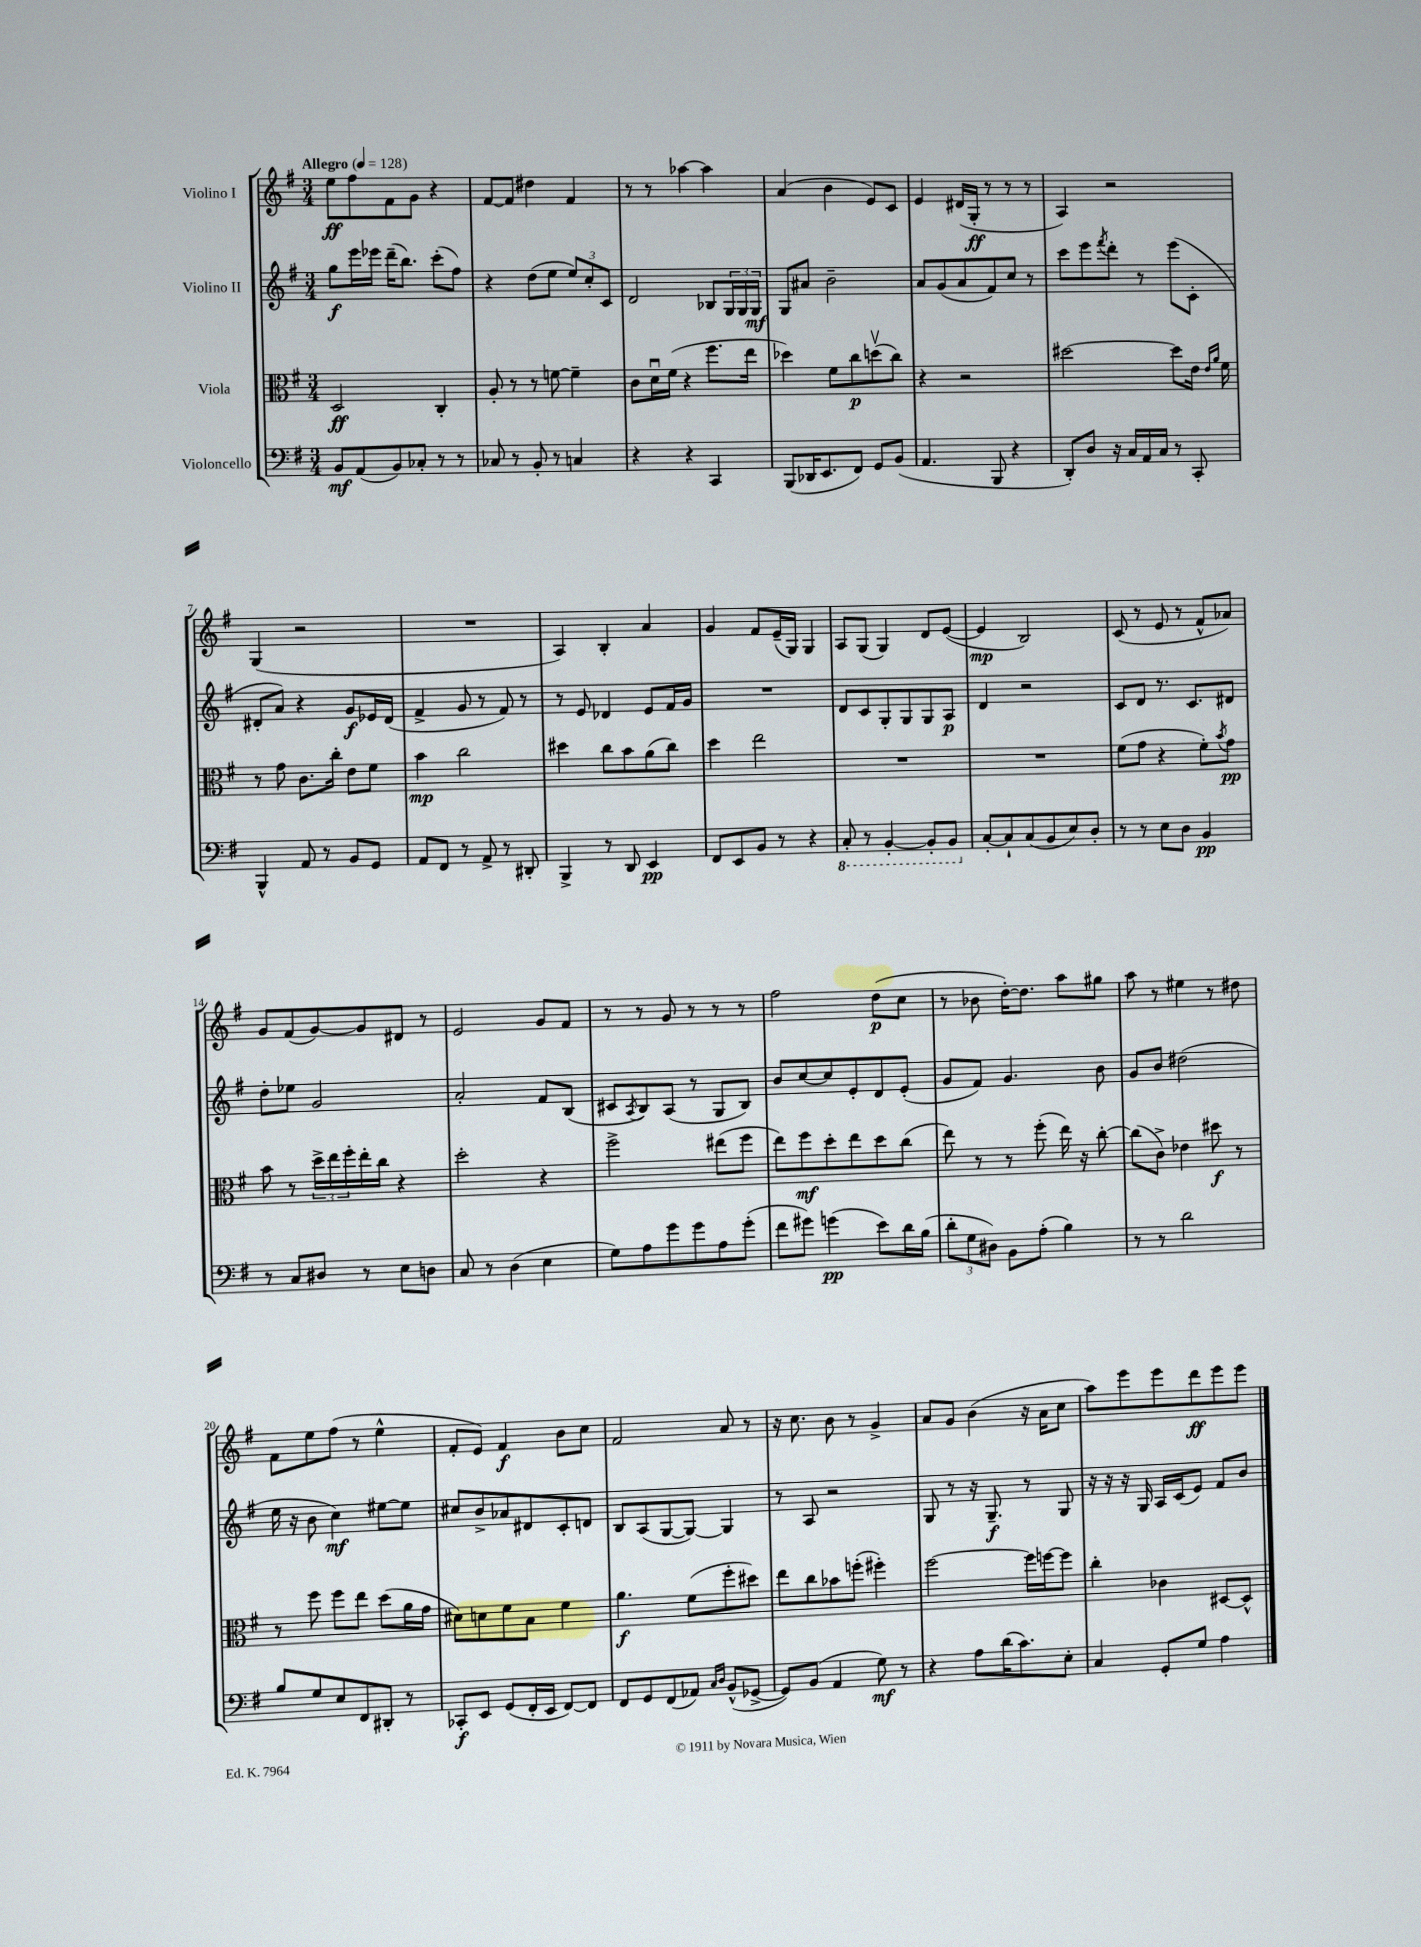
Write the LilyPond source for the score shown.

<<
\new StaffGroup <<
\new Staff = "s0" \with { instrumentName = "Violino I" } {
    \clef treble \key g \major \numericTimeSignature \time 3/4 \tempo "Allegro" 4 = 128
    e''8\ff fis''8 fis'8 g'8 r4 |
    fis'8~ fis'8 dis''4 fis'4 |
    r8 r8 aes''4~ aes''4 |
    a'4( b'4 e'8) c'8 |
    e'4 dis'16( g16-.\ff r8 r8 r8 |
    a4) r2 |
    g4( r2 |
    R2. |
    a4) b4-. a'4 |
    g'4 fis'8 e'16--( g16) g4 |
    a8 g8( g4) d'8 e'8~( |
    e'4\mp b2) |
    c'8( r8 e'8 r8 fis'8-^ aes'8) |
    g'8 fis'8( g'8~) g'8 dis'8 r8 |
    e'2 g'8 fis'8 |
    r8 r8 g'8 r8 r8 r8 |
    fis''2 d''8\p( c''8 |
    r8 bes'8 d''16~-.) d''8. a''8 gis''8 |
    a''8 r8 eis''4 r8 dis''8 |
    fis'8 e''8 fis''8( r8 e''4-^ |
    fis'8-. e'8) fis'4\f b'8 c''8 |
    fis'2 a'8 r8 |
    r16 c''8. b'8 r8 g'4-> |
    a'8 g'8 b'4( r16 a'16 c''8 |
    a''8) e'''8 e'''8 d'''8\ff e'''8 e'''8 \bar "|." |
}
\new Staff = "s1" \with { instrumentName = "Violino II" } {
    \clef treble \key g \major \numericTimeSignature \time 3/4
    g''8\f e'''16 ees'''16 d'''16--( b''8.) c'''8-.( fis''8) |
    r4 d''8( e''8 \tuplet 3/2 { e''8) c''8-. c'8 } |
    d'2 bes8 \tuplet 3/2 { g16 g16 g16\mf } |
    g8 ais'8 b'2-- |
    a'8 g'8( a'8 fis'8) c''8 r8 |
    c'''8 e'''8 \acciaccatura { fis'''8 } d'''8-. r8 e'''8( c'8-. |
    dis'8-. a'8) r4 g'8\f ees'16 dis'16( |
    fis'4-> g'8 r8 fis'8) r8 |
    r8 e'8 des'4 e'8 fis'16 g'16 |
    R2. |
    d'8 c'8 g8-. g8 g8 a8\p |
    d'4 r2 |
    c'8 d'8 r8. c'8. dis'8 |
    d''8-. ees''8 g'2 |
    a'2-. fis'8 b8( |
    cis'8 \acciaccatura { a8 } b8) a8( r8 g8 b8) |
    b'8 c''8~ c''8 e'8-. d'8 e'8-.( |
    g'8 fis'8) g'4. b'8 |
    g'8 b'8 dis''2( |
    e''16 r16 b'8 c''4\mf) eis''8~ eis''8 |
    cis''8 b'8-> aes'8 dis'8 c'8-. d'8 |
    b8 a8( g8~ g8~) g4 |
    r8 a8 r2 |
    g8 r8 r16 g8.--\f r8 g8 |
    r16 r16 r16 g16 a16 c'16( e'8) fis'8 b'8 \bar "|." |
}
\new Staff = "s2" \with { instrumentName = "Viola" } {
    \clef alto \key g \major \numericTimeSignature \time 3/4
    d2\ff c4-. |
    a8-. r8 r8 f'8~ f'4-- |
    c'8 d'16\downbow fis'16( r4 fis''8. e''16 |
    des''4) fis'8 c''8\p d''8\upbow( c''8) |
    r4 r2 |
    dis''2~ dis''8 e'16 \grace { e'16 a'16 } fis'16 |
    r8 g'8 c'8. c''16-. e'8 fis'8 |
    b'4\mp c''2 |
    dis''4 c''8 b'8 a'8( c''8) |
    d''4 e''2 |
    R2. |
    R2. |
    fis'8( g'8 r4 fis'8-.) \acciaccatura { b'8 } g'8\pp |
    b'8 r8 \tuplet 3/2 { d''16-> e''16 fis''16-. } e''16-. c''16 r4 |
    d''2-. r4 |
    fis''2-> eis''8( fis''8 |
    e''8) fis''8\mf d''8-. e''8 d''8 c''8( |
    e''8) r8 r8 fis''8-.( e''16) r16 c''8~-. |
    c''8( c'8->) ees'4 dis''8\f r8 |
    r8 fis''8 fis''8 e''8 d''8( a'16 g'16 |
    dis'8) d'8 fis'8 b8 fis'4 |
    a'4.\f fis'8( fis''8-. dis''8) |
    e''8 c''8 bes'8 f''8-.( fis''4-.) |
    fis''2~ fis''16 f''16~ f''8 |
    c''4-. ces'4 dis8~ dis8-^ \bar "|." |
}
\new Staff = "s3" \with { instrumentName = "Violoncello" } {
    \clef bass \key g \major \numericTimeSignature \time 3/4
    b,8\mf a,8( b,8) ces8-. r8 r8 |
    ces8 r8 b,8-. r8 c4 |
    r4 r4 c,4 |
    b,,8( des,16 e,8. fis,8) g,8 b,8( |
    a,4. b,,8 r4 |
    d,8-.) d8 r16 c16 a,16 c16 r8 c,8-. |
    b,,4-^ a,8 r8 b,8 g,8 |
    a,8 fis,8 r8 a,8-> r8 dis,8-. |
    b,,4-> r8 d,8 e,4\pp |
    fis,8 e,8 b,8 r8 r4 |
    \ottava #-1 c,8-. r8 b,,4~-. b,,8-. b,,8 \ottava #0 |
    c8~-. c8-! c8( b,8 e8) d8-. |
    r8 r8 e8 d8 b,4\pp |
    r8 c8 dis8 r8 e8 d8 |
    c8 r8 d4( e4 |
    g8) a8 g'8 g'8 a8 g'8-.( |
    fis'8 gis'8) g'4\pp( e'8) d'16 b16( |
    \tuplet 3/2 { d'8-. g8 dis8) } b,8 a8-.( b4) |
    r8 r8 d'2 |
    b8 g8 e8 fis,8 dis,8-. r8 |
    ces,8-.\f e,8 g,8( fis,16-. e,16 fis,8~) fis,8 |
    fis,8 g,8 fis,8( aes,8) \grace { c16 d16 } b,8-^( ges,8~-> |
    ges,8) b,8( a,4 g8\mf) r8 |
    r4 a8 d'16( c'8.) e8-. |
    c4 g,8-. g8 a4 \bar "|." |
}
>>
>>
